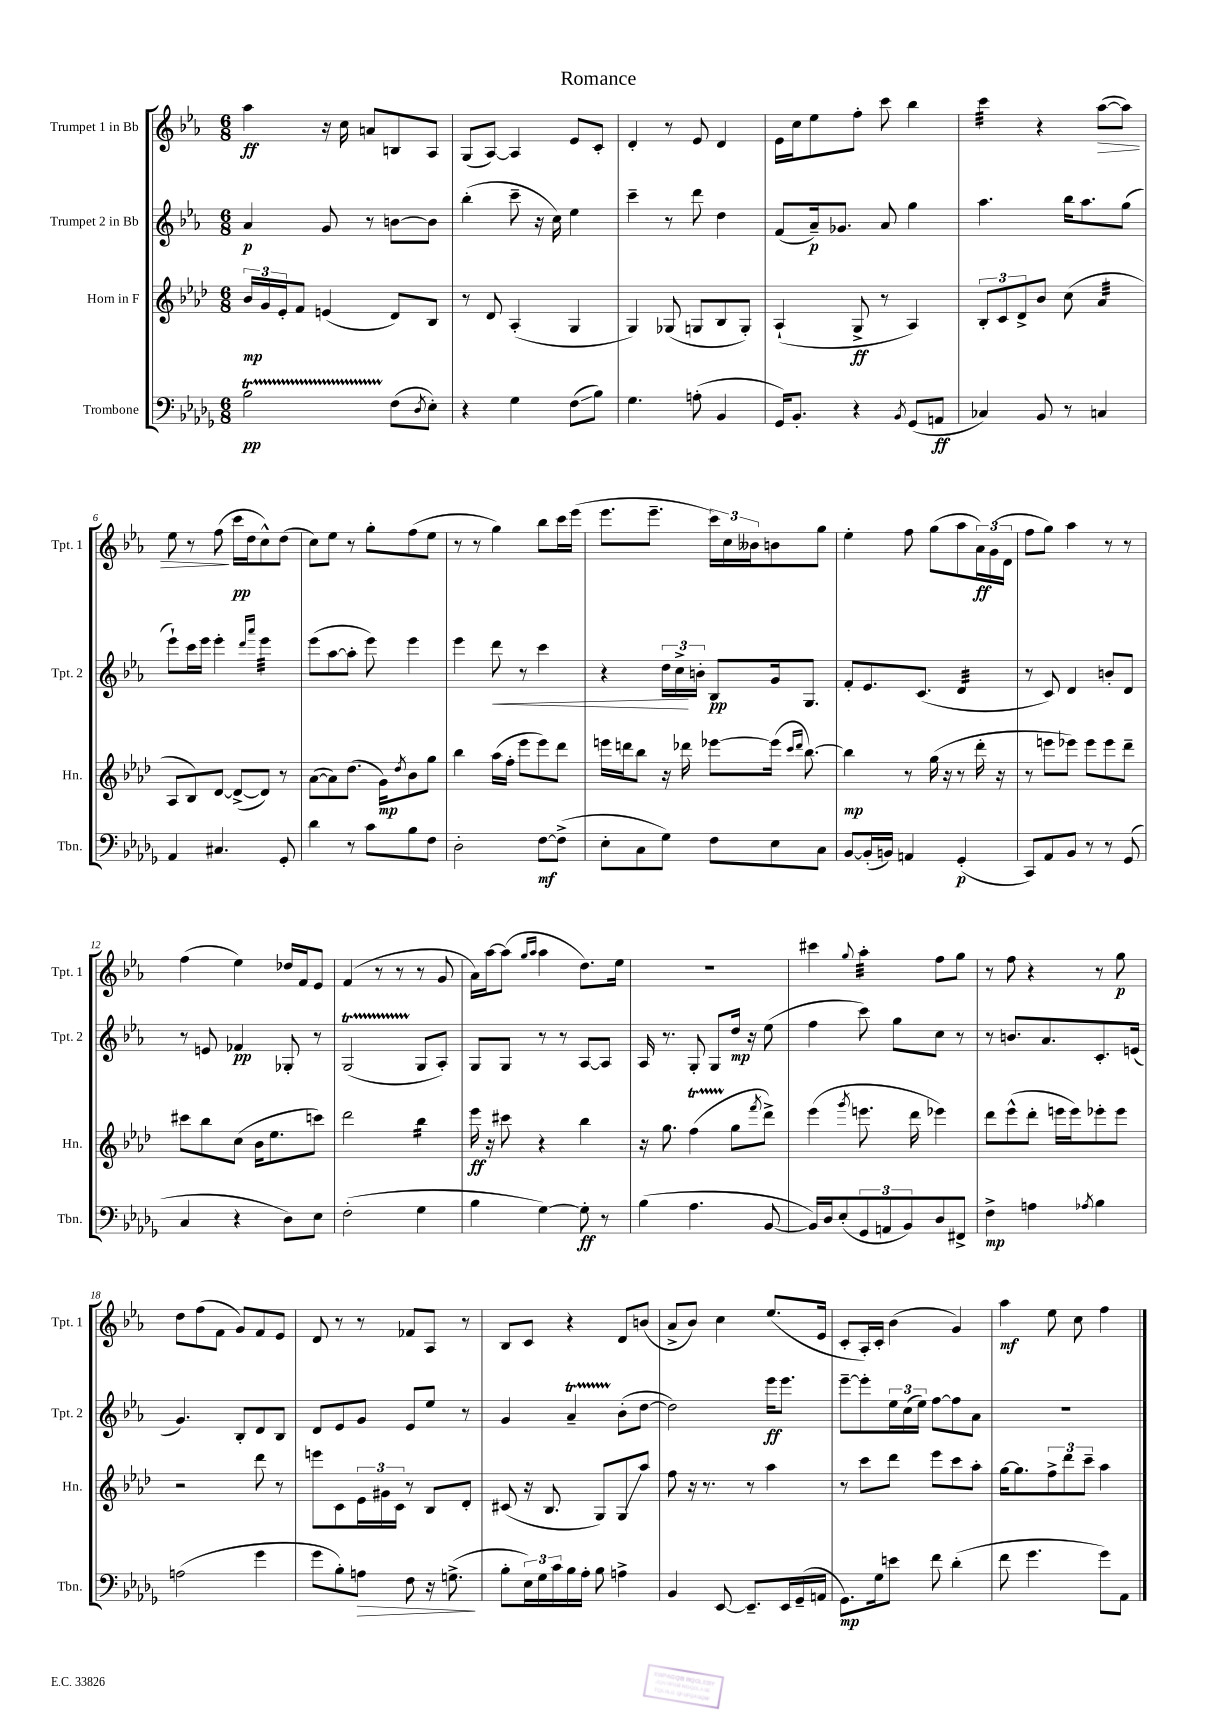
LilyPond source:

\header { title = "Romance" }
<<
\new StaffGroup <<
\new Staff = "s0" \with { instrumentName = "Trumpet 1 in Bb" shortInstrumentName = "Tpt. 1" } {
    \clef treble \key ees \major \numericTimeSignature \time 6/8
    aes''4\ff r16 c''16 a'8 b8 aes8 |
    g8( aes8~) aes4 ees'8 c'8-. |
    d'4-. r8 ees'8 d'4 |
    ees'16 c''16 ees''8 f''8-. c'''8 bes''4 |
    c'''4:32 r4 aes''8~\>( aes''8) |
    ees''8 r8 f''8\!( c'''16\pp d''16 c''8-^) d''8( |
    c''8) ees''8 r8 g''8-. f''8( ees''8 |
    r8 r8 g''4) bes''8 c'''16 ees'''16( |
    ees'''8. ees'''8.-- \tuplet 3/2 { c'''16) c''16 beses'16 } b'8 g''8 |
    ees''4-. f''8 g''8( aes''8 \tuplet 3/2 { aes'16\ff) g'16( d'16 } |
    f''8 g''8) aes''4 r8 r8 |
    f''4( ees''4) des''16 f'16 ees'8 |
    f'4( r8 r8 r8 g'8 |
    aes'16) aes''16~ aes''8( \grace { g''16 aes''16 } aes''4 d''8.) ees''16 |
    R2. |
    cis'''4 \appoggiatura { g''8 } aes''4:32-. f''8 g''8 |
    r8 f''8 r4 r8 g''8\p |
    d''8 f''8( f'8 g'8) f'8 ees'8 |
    d'8 r8 r8 fes'8 aes8 r8 |
    bes8 c'8 r4 d'8 b'8( |
    aes'8-> bes'8) c''4 ees''8.( ees'16 |
    c'8-. aes16-.) c'16-. bes'4( g'4) |
    aes''4\mf ees''8 c''8 f''4 \bar "|." |
}
\new Staff = "s1" \with { instrumentName = "Trumpet 2 in Bb" shortInstrumentName = "Tpt. 2" } {
    \clef treble \key ees \major \numericTimeSignature \time 6/8
    aes'4\p g'8 r8 b'8~ b'8 |
    bes''4-.( c'''8-- r16 c''16) ees''4 |
    c'''4-- r8 d'''8 d''4 |
    f'8( aes'16--\p) ges'8. aes'8 g''4 |
    aes''4. bes''16 aes''8. g''8( |
    ees'''8-!) c'''16 ees'''16 ees'''4-. \grace { d'''16 aes'''16 } ees'''4:32 |
    ees'''8( aes''8~ aes''8-. ees'''8) ees'''4 |
    ees'''4 d'''8\< r8 c'''4 |
    r4 \tuplet 3/2 { d''16 c''16->\! b'16-. } bes8\pp g'16 g8. |
    f'8-. ees'8. c'8.( d'4:32 |
    r8 c'8) d'4 b'8-. d'8 |
    r8 e'8 fes'4\pp ges8-. r8 |
    g2\startTrillSpan( g8\stopTrillSpan aes8-.) |
    g8 g8 r8 r8 aes8~ aes8 |
    aes16 r8. g8-. g8 d''16\mp r16 ees''8( |
    f''4 c'''8) g''8 c''8 r8 |
    r8 b'8. aes'8. c'8.-. e'16( |
    g'4.) bes8-. d'8 bes8 |
    d'8 ees'8 g'8 ees'8 ees''8 r8 |
    g'4 aes'4--\startTrillSpan bes'8-.\stopTrillSpan( d''8~ |
    d''2) ees'''16\ff ees'''8. |
    ees'''8~-- ees'''8-. \tuplet 3/2 { ees''16 c''16( ees''16) } f''8~ f''8 aes'8 |
    R2. \bar "|." |
}
\new Staff = "s2" \with { instrumentName = "Horn in F" shortInstrumentName = "Hn." } {
    \clef treble \key aes \major \numericTimeSignature \time 6/8
    \tuplet 3/2 { bes'16\mp g'16 ees'16-. } f'8 e'4( des'8) bes8 |
    r8 des'8 aes4-.( g4 |
    g4) ges8( g8 bes8 g8-.) |
    aes4-!( g8->\ff r8 aes4) |
    \tuplet 3/2 { bes8-. c'8 des'8-> } bes'8 c''8( aes'4:32 |
    aes8 bes8) des'8~ des'8~->( des'8) r8 |
    aes'8~( aes'8) des''8.( g'16\mp) \acciaccatura { des''8 } bes'8 g''8 |
    bes''4 aes''16( f''16-. ees'''8 ees'''8) des'''8 |
    e'''16 d'''16 bes''8 r16 des'''16 ees'''8~ ees'''16( \grace { c'''16 des'''16 } bes''8.~) |
    bes''4\mp r8 g''16( r16 r8 des'''16-. r16 |
    r8 e'''8 ees'''8) ees'''8 ees'''8 des'''8-- |
    cis'''8 bes''8 c''8( bes'16 ees''8. c'''8) |
    des'''2 bes''4:16 |
    ees'''16\ff r16 cis'''8 r4 bes''4 |
    r16 g''8. f''4\startTrillSpan( g''8\stopTrillSpan \acciaccatura { f'''8 } des'''8->) |
    ees'''4( \acciaccatura { g'''8 } e'''8. des'''16 ees'''4) |
    des'''8 ees'''8-^( des'''8-. e'''16 e'''16) ees'''8-. ees'''8 |
    r2 des'''8 r8 |
    e'''8 c'8 \tuplet 3/2 { ees'16 gis'16 c'16 } r8 bes8 des'8-. |
    cis'8( r16 bes8. g8) g8\glissando aes''8 |
    f''8 r16 r8. r8 aes''4 |
    r8 c'''8 des'''8 ees'''8 c'''8 aes''8-. |
    g''16~ g''8. \tuplet 3/2 { f''8-> des'''8 c'''8-- } aes''4 \bar "|." |
}
\new Staff = "s3" \with { instrumentName = "Trombone" shortInstrumentName = "Tbn." } {
    \clef bass \key des \major \numericTimeSignature \time 6/8
    bes2\startTrillSpan\pp f8\stopTrillSpan( \acciaccatura { des8 } ees8-.) |
    r4 ges4 f8\glissando( bes8) |
    ges4. a8-.( bes,4 |
    ges,16) bes,8.-. r4 \acciaccatura { bes,8 } ges,8( a,8\ff |
    ces4) bes,8 r8 c4 |
    aes,4 cis4. ges,8-. |
    des'4 r8 c'8 bes8 f8 |
    des2-. f8~\mf f8->( |
    ees8-. c8 ges8) f8 ees8 c8 |
    bes,8~ bes,16-.( b,16) a,4 ges,4-.\p( |
    c,8) aes,8 bes,8 r8 r8 ges,8( |
    c4 r4 des8) ees8 |
    f2-.( ges4 |
    bes4 ges4~) ges8-.\ff r8 |
    bes4( aes4. bes,8~ |
    bes,16) des16 ees8-.( \tuplet 3/2 { ges,8 a,8 bes,8) } des8 fis,8-> |
    f4->\mp a4 \acciaccatura { aes8 } bes4 |
    a2( ges'4 |
    ges'8 bes8-.) a8\> f8 r16 g8.->\!( |
    bes8-. \tuplet 3/2 { ees16) ges16 c'16 } bes16 aes16-. bes8 a4-> |
    bes,4 ees,8~ ees,8.-- ees,16 ges,16--( a,16 |
    ges,8.\mp) ges16 e'8 f'8 des'4-.( |
    f'8 ges'4. ges'8) aes,8 \bar "|." |
}
>>
>>
